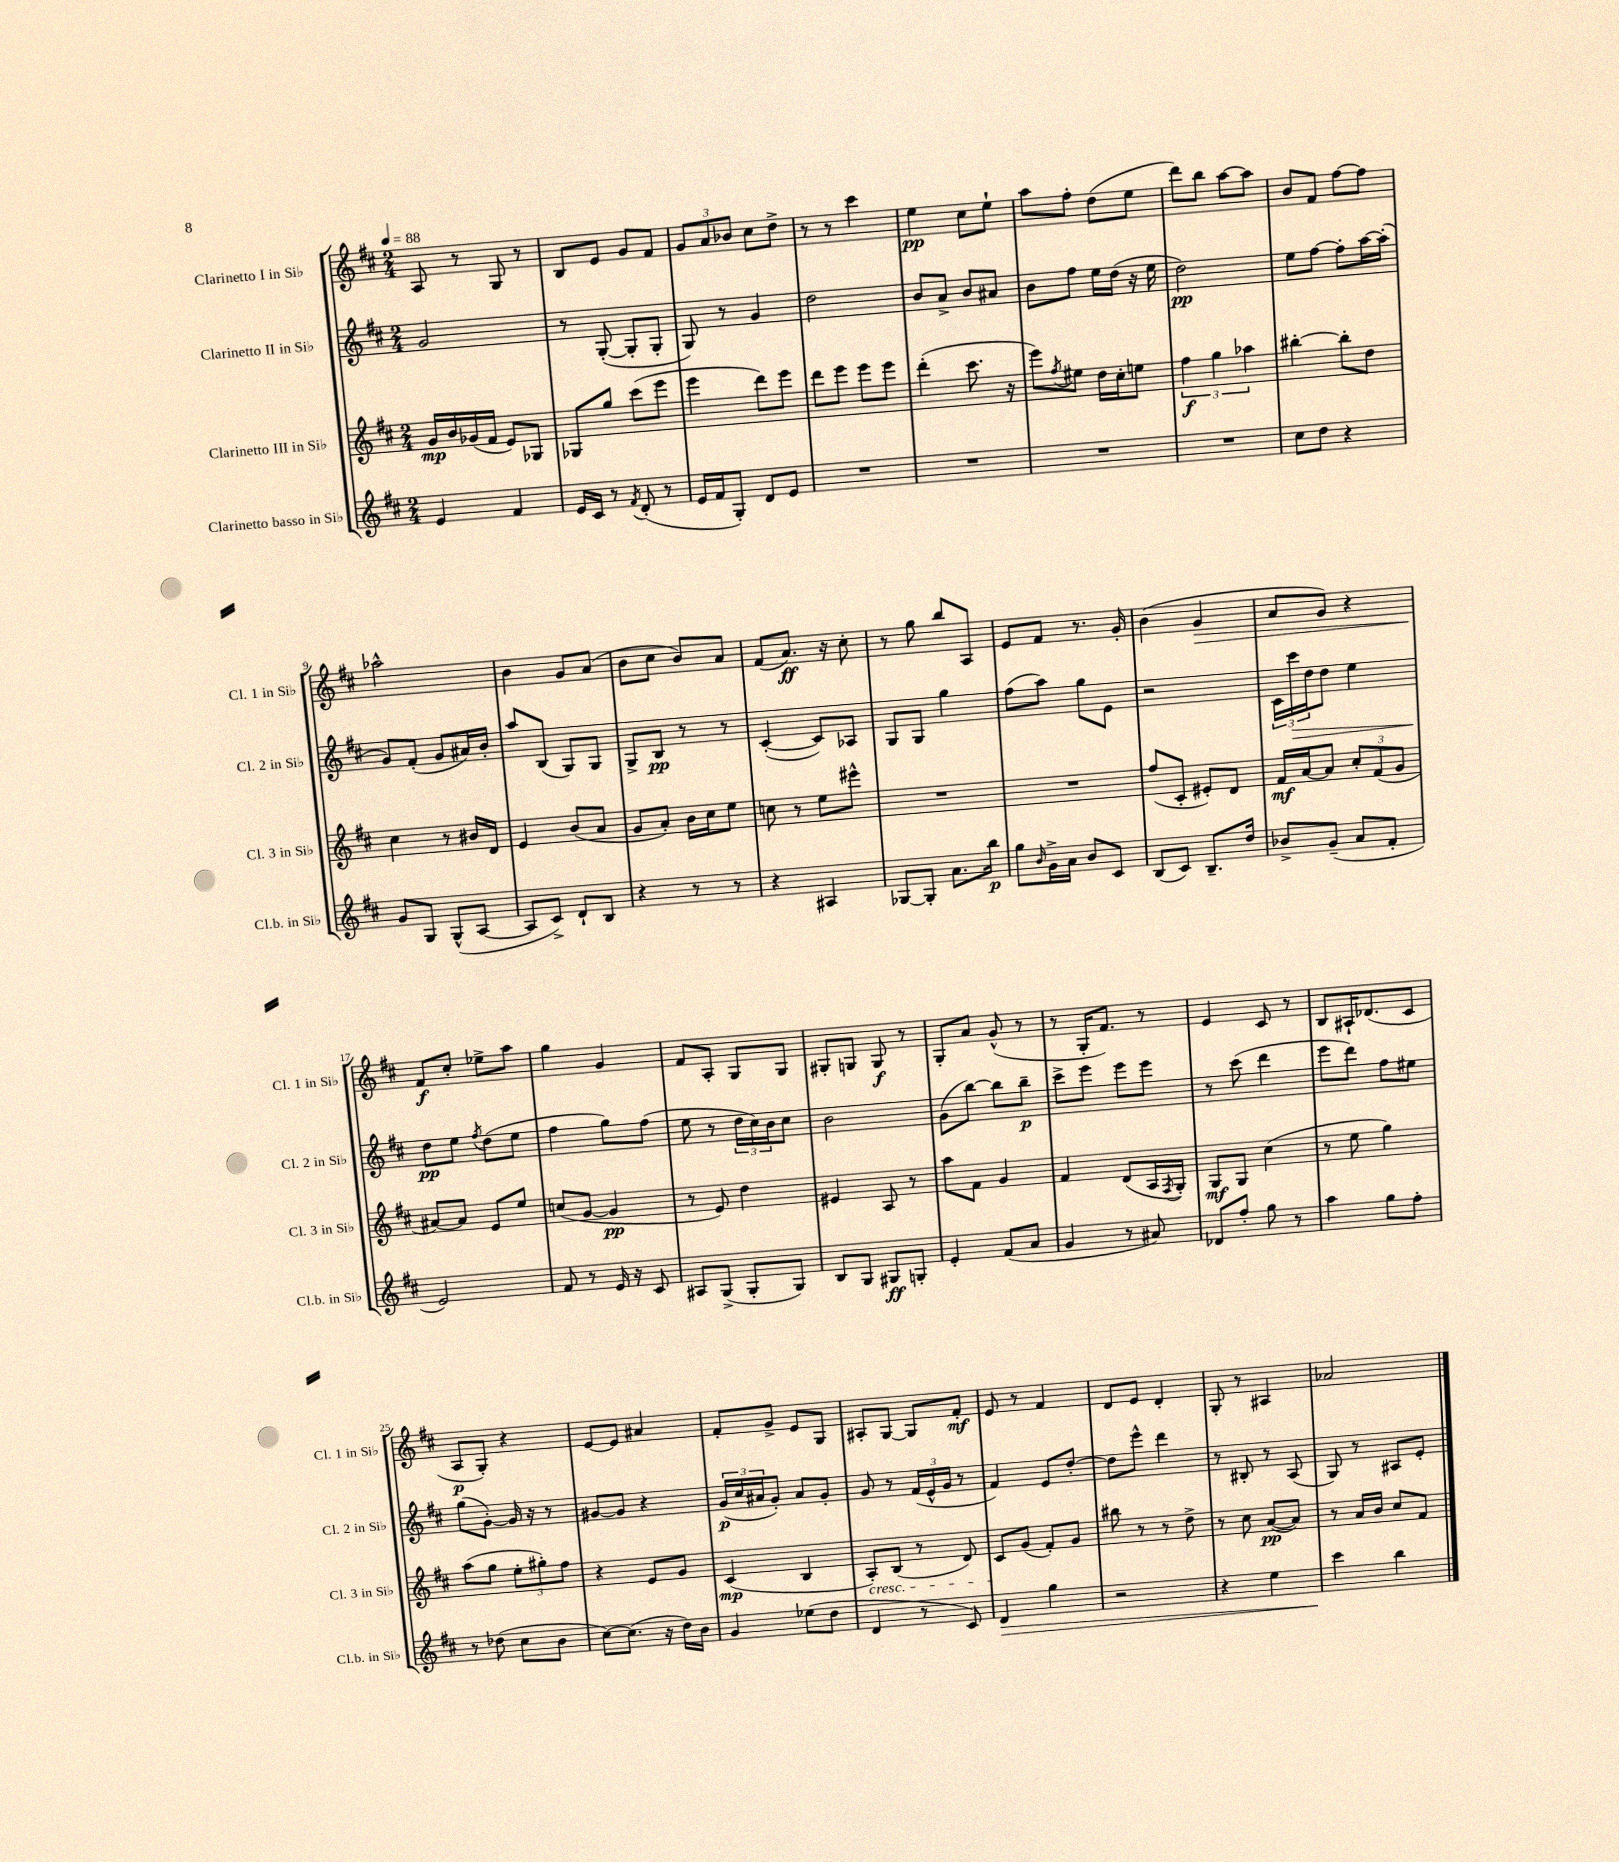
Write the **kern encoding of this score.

**kern	**dynam	**kern	**dynam	**kern	**dynam	**kern	**dynam
*part4	*part4	*part3	*part3	*part2	*part2	*part1	*part1
*staff4	*staff4	*staff3	*staff3	*staff2	*staff2	*staff1	*staff1
*I"Clarinetto basso in Si♭	*	*I"Clarinetto III in Si♭	*	*I"Clarinetto II in Si♭	*	*I"Clarinetto I in Si♭	*
*I'Cl.b. in Si♭	*	*I'Cl. 3 in Si♭	*	*I'Cl. 2 in Si♭	*	*I'Cl. 1 in Si♭	*
*clefG2	*	*clefG2	*	*clefG2	*	*clefG2	*
*k[f#c#]	*	*k[f#c#]	*	*k[f#c#]	*	*k[f#c#]	*
*M2/4	*	*M2/4	*	*M2/4	*	*M2/4	*
*MM88	*	*MM88	*	*MM88	*	*MM88	*
=1	=1	=1	=1	=1	=1	=1	=1
4e/	.	16g/LL	mp	2g/	.	8A/	.
.	.	16b/	.	.	.	.	.
.	.	(16g-X/	.	.	.	8r	.
.	.	16f#/JJ	.	.	.	.	.
4f#/	.	8e/L)	.	.	.	8G/	.
.	.	8G-X/J	.	.	.	8r	.
=2	=2	=2	=2	=2	=2	=2	=2
16e/LL	.	8G-X/L	.	8r	.	8B/L	.
16c#/JJ	.	.	.	.	.	.	.
8r	.	8gg/J	.	([8G'/	.	8e/J	.
8qf#/	.	.	.	.	.	.	.
(8d'/	.	(8ccc#\L	.	8G'/L]	.	8g/L	.
8r	.	8eee\J	.	8G'/J	.	8f#/J	.
=3	=3	=3	=3	=3	=3	=3	=3
16e/LL	.	4eee\	.	8G/)	.	12g/L	.
16f#/J	.	.	.	.	.	.	.
.	.	.	.	.	.	12a/	.
8G'/J)	.	.	.	8r	.	.	.
.	.	.	.	.	.	12b-X/J	.
8d/L	.	8ddd\L)	.	4g/	.	8cc#\L	.
8e/J	.	8eee\J	.	.	.	8dd^\J	.
=4	=4	=4	=4	=4	=4	=4	=4
2r	.	8ddd\L	.	2dd\	.	8r	.
.	.	8eee\J	.	.	.	8r	.
.	.	8eee\L	.	.	.	4ccc#\	.
.	.	8eee\J	.	.	.	.	.
=5	=5	=5	=5	=5	=5	=5	=5
2r	.	(4ddd'\	.	8b/L	.	4ee\	pp
.	.	.	.	8a^/J	.	.	.
.	.	8.ccc#\	.	8b/L	.	8cc#\L	.
.	.	.	.	8a#X/J	.	8ee`\J	.
.	.	16r	.	.	.	.	.
=6	=6	=6	=6	=6	=6	=6	=6
2r	.	8eee\L)	.	8b\L	.	8aa\L	.
.	.	8qff#/	.	.	.	.	.
.	.	8ee#X\J	.	8ff#\J	.	8ff#'\J	.
.	.	16dd\LL	.	16ee\LL	.	(8dd\L	.
.	.	16cc#'\J	.	(16dd\JJ	.	.	.
.	.	8een\J	.	16r	.	8ee\J	.
.	.	.	.	16ee\	.	.	.
=7	=7	=7	=7	=7	=7	=7	=7
2r	.	6ff#\	f	2dd\)	pp	8ddd\L)	.
.	.	.	.	.	.	8bb\J	.
.	.	6gg\	.	.	.	.	.
.	.	.	.	.	.	[8aa\L	.
.	.	6aa-X\	.	.	.	.	.
.	.	.	.	.	.	8aa\J]	.
=8	=8	=8	=8	=8	=8	=8	=8
8cc#\L	.	[4bb#X'\	.	8ee\L	.	8b/L	.
8dd\J	.	.	.	[8ff#\J	.	8f#/J	.
4r	.	8bb#'\L]	.	8ff#'\L]	.	[8ff#\L	.
.	.	8dd\J	.	[16aa\L	.	8ff#\J]	.
.	.	.	.	(16aa'\JJ]	.	.	.
!!LO:LB:g=z
=9	=9	=9	=9	=9	=9	=9	=9
8g/L	.	4cc#\	.	8g/L)	.	2aa-X^^\	.
8G/J	.	.	.	(8f#'/J	.	.	.
(8G^^/L	.	8r	.	8g/L	.	.	.
[8A/J	.	16b#X/LL	.	16a#X/L)	.	.	.
.	.	16d/JJ	.	16b'/JJ	.	.	.
=10	=10	=10	=10	=10	=10	=10	=10
8A/L]	.	4e/	.	8aa/L	.	4b\	.
8c#^/J)	.	.	.	(8B/J	.	.	.
8d`/L	.	(8b/L	.	8G/L)	.	8g/L	.
8B/J	.	8a/J	.	8G/J	.	(8a/J	.
=11	=11	=11	=11	=11	=11	=11	=11
4r	.	8g/L	.	8G^/L	.	8b\L	.
.	.	8a'/J)	.	8B/J	pp	8cc#\J	.
8r	.	16b\LL	.	8r	.	8b/L)	.
.	.	16cc#\J	.	.	.	.	.
8r	.	8ee\J	.	8r	.	8a/J	.
=12	=12	=12	=12	=12	=12	=12	=12
4r	.	8ccn\	.	([4c#'/	.	(8f#/L	.
.	.	8r	.	.	.	8.a/J)	ff
4A#X/	.	8ee\L	.	8c#/L])	.	.	.
.	.	.	.	.	.	16r	.
.	.	8eee#X^^\J	.	8A-X/J	.	8cc#'\	.
=13	=13	=13	=13	=13	=13	=13	=13
[8G-X/L	.	2r	.	8G/L	.	8r	.
8G-'/J]	.	.	.	8G/J	.	8gg\	.
8.a\L	.	.	.	4gg\	.	8bb/L	.
.	.	.	.	.	.	8A/J	.
16bb\Jk	p	.	.	.	.	.	.
=14	=14	=14	=14	=14	=14	=14	=14
8gg\L	.	2r	.	(8ff#\L	.	8e/L	.
16qqb/	.	.	.	.	.	.	.
16g^\L	.	.	.	8aa\J)	.	8f#/J	.
16a\JJ	.	.	.	.	.	.	.
8b/L	.	.	.	8gg\L	.	8.r	.
8c#/J	.	.	.	8e\J	.	.	.
.	.	.	.	.	.	16g'/	.
=15	=15	=15	=15	=15	=15	=15	=15
(8B/L	.	(8ff#/L	.	2r	.	(4b\	.
8c#/J)	.	8c#'/J	.	.	.	.	.
!	!	!	!	!	!	!	!LO:HP:b
8.B~/L	.	8e#X'/L)	.	.	.	4g/	>
.	.	8d/J	.	.	.	.	.
16dd/Jk	.	.	.	.	.	.	.
=16	=16	=16	=16	=16	=16	=16	=16
8b-X^/L	.	16f#/LL	mf	24c#\LL	.	8a/L	.
!	!	!	!	!	!LO:HP:b	!	!
.	.	.	.	24ccc#\	>	.	.
.	.	[16a/J	.	.	.	.	.
.	.	.	.	24dd\J	.	.	.
(8g~/J	.	8a/J]	.	8dd\J	.	8g/J)	.
8a/L	.	12cc#'/L	.	4ee\	.	4r	.
.	.	(12f#/	.	.	.	.	.
8f#'/J	.	.	.	.	.	.	.
.	.	12g/J	.	.	.	.	.
!!LO:LB:g=z
=17	=17	=17	=17	=17	=17	=17	=17
2e/)	.	[8a#X/L)	.	8dd\L	pp	8f#/L	f
.	.	8a#/J]	.	8ee\J	]	8cc#'/J	]
.	.	.	.	8qff#/	.	.	.
.	.	8e/L	.	(8dd\L	.	8ee-X^\L	.
.	.	8ee/J	.	8ee\J	.	8aa\J	.
=18	=18	=18	=18	=18	=18	=18	=18
8f#/	.	(8ccn/L	.	4ff#\	.	4gg\	.
8r	.	[8g/J	.	.	.	.	.
16e/	.	4g/]	pp	8gg\L)	.	4g/	.
16r	.	.	.	.	.	.	.
8c#/	.	.	.	(8ff#\J	.	.	.
=19	=19	=19	=19	=19	=19	=19	=19
8A#X/L	.	8r	.	8ee\	.	8f#/L	.
(8G^/J	.	8e/)	.	8r	.	8A'/J	.
8G'/L	.	4dd\	.	24dd\LL	.	8G/L	.
.	.	.	.	24cc#\)	.	.	.
.	.	.	.	24b\J	.	.	.
8G/J)	.	.	.	8cc#\J	.	8G/J	.
=20	=20	=20	=20	=20	=20	=20	=20
8B/L	.	4e#X/	.	2b\	.	8G#X'/L	.
8G/J	.	.	.	.	.	8Gn/J	.
8G#X/L	ff	8A/	.	.	.	8G/	f
8Gn'/J	.	8r	.	.	.	8r	.
=21	=21	=21	=21	=21	=21	=21	=21
4e'/	.	8aa\L	.	(8g\L	.	8G'/L	.
.	.	8f#\J	.	[8bb\J)	.	8a/J	.
(8f#/L	.	4g/	.	8bb\L]	.	(8g^^/	.
8a/J	.	.	.	8bb~\J	p	8r	.
=22	=22	=22	=22	=22	=22	=22	=22
4g/	.	4f#/	.	8ccc#^\L	.	8r	.
.	.	.	.	8eee\J	.	16G'/KL	.
.	.	.	.	.	.	8.f#/J)	.
8r	.	(8d/L	.	8eee\L	.	.	.
8a#X/)	.	16A/L	.	8eee\J	.	8r	.
.	.	8qF#/	.	.	.	.	.
.	.	16G'/JJ)	.	.	.	.	.
=23	=23	=23	=23	=23	=23	=23	=23
8d-X/L	.	8G/L	mf	8r	.	4e/	.
8ff#'/J	.	8G/J	.	(8ccc#\	.	.	.
8gg\	.	(4cc#\	.	4ddd\	.	8c#/	.
8r	.	.	.	.	.	8r	.
=24	=24	=24	=24	=24	=24	=24	=24
4aa\	.	8r	.	8eee\L	.	8B/L	.
.	.	8ee\	.	8ddd\J)	.	16A#X`/K	.
.	.	.	.	.	.	(8.d-X/	.
8gg\L	.	4gg\)	.	8ff#\L	.	.	.
8ff#'\J	.	.	.	8ee#X\J	.	8c#/J	.
!!LO:LB:g=z
=25	=25	=25	=25	=25	=25	=25	=25
8r	.	(8aa\L	.	(8gg\L	.	8A/L	p
(8dd-X\	.	8gg\J	.	[8g'\J)	.	8G'/J)	.
8cc#\L	.	12ee'\L	.	16g/]	.	4r	.
.	.	.	.	16r	.	.	.
.	.	12gg#X'\)	.	.	.	.	.
8b\J	.	.	.	8r	.	.	.
.	.	12ff#\J	.	.	.	.	.
=26	=26	=26	=26	=26	=26	=26	=26
[8cc#\L)	.	4r	.	[8g#X/L	.	[8e/L	.
(8.cc#\J]	.	.	.	8g#/J]	.	8e/J]	.
.	.	8e/L	.	4r	.	4a#X/	.
16r	.	.	.	.	.	.	.
16dd\LL)	.	8g/J	.	.	.	.	.
16b\JJ	.	.	.	.	.	.	.
=27	=27	=27	=27	=27	=27	=27	=27
4g/	.	(4c#/	mp	(24g/LL	p	8f#'/L	.
.	.	.	.	24cc#/	.	.	.
.	.	.	.	24a#X/J	.	.	.
.	.	.	.	8g'/J)	.	8g^/J	.
(8ee-X\L	.	4B/	.	8a#/L	.	8e/L	.
8dd\J	.	.	.	8g'/J	.	8G/J	.
=28	=28	=28	=28	=28	=28	=28	=28
!	!	!LO:TX:b:i:t=cresc.	!	!	!	!	!
4d/	.	8A'/L)	.	8g/	.	8A#X'/L	.
.	.	(8B/J	.	8r	.	[8G/J	.
8r	.	8r	.	(24f#/LL	.	8G/L]	.
.	.	.	.	24e^^/	.	.	.
.	.	.	.	24g/JJ	.	.	.
8c#/)	.	8d/)	.	8r	.	8f#'/J	mf
=29	=29	=29	=29	=29	=29	=29	=29
!	!LO:HP:b	!	!	!	!	!	!
4d/	>	8c#/L	.	4f#/)	.	8e/	.
.	.	(8g/J	.	.	.	8r	.
4gg\	.	8f#'/L)	.	8e/L	.	4f#/	.
.	.	8g/J	.	[8dd'/J	.	.	.
=30	=30	=30	=30	=30	=30	=30	=30
2r	.	8bb#X\	.	8dd\L]	.	8d/L	.
.	.	8r	.	8eee^^\J	.	8e/J	.
.	.	8r	.	4ddd\	.	4d'/	.
.	.	8dd^\	.	.	.	.	.
=31	=31	=31	=31	=31	=31	=31	=31
4r	.	8r	.	8r	.	8G'/	.
.	.	8cc#\	.	8B#X'/	.	8r	.
4ee\	.	([8a/L	pp	8r	.	4A#X/	.
.	.	8a/J])	.	(8A/	.	.	.
=32	=32	=32	=32	=32	=32	=32	=32
4ccc#\	.	8r	.	8G/)	.	2a-X/	.
.	.	16a/LL	.	8r	.	.	.
.	.	16b/JJ	.	.	.	.	.
4bb\	]	8cc#/L	.	8A#X/L	.	.	.
.	.	8f#/J	.	8e'/J	.	.	.
==	==	==	==	==	==	==	==
*-	*-	*-	*-	*-	*-	*-	*-
